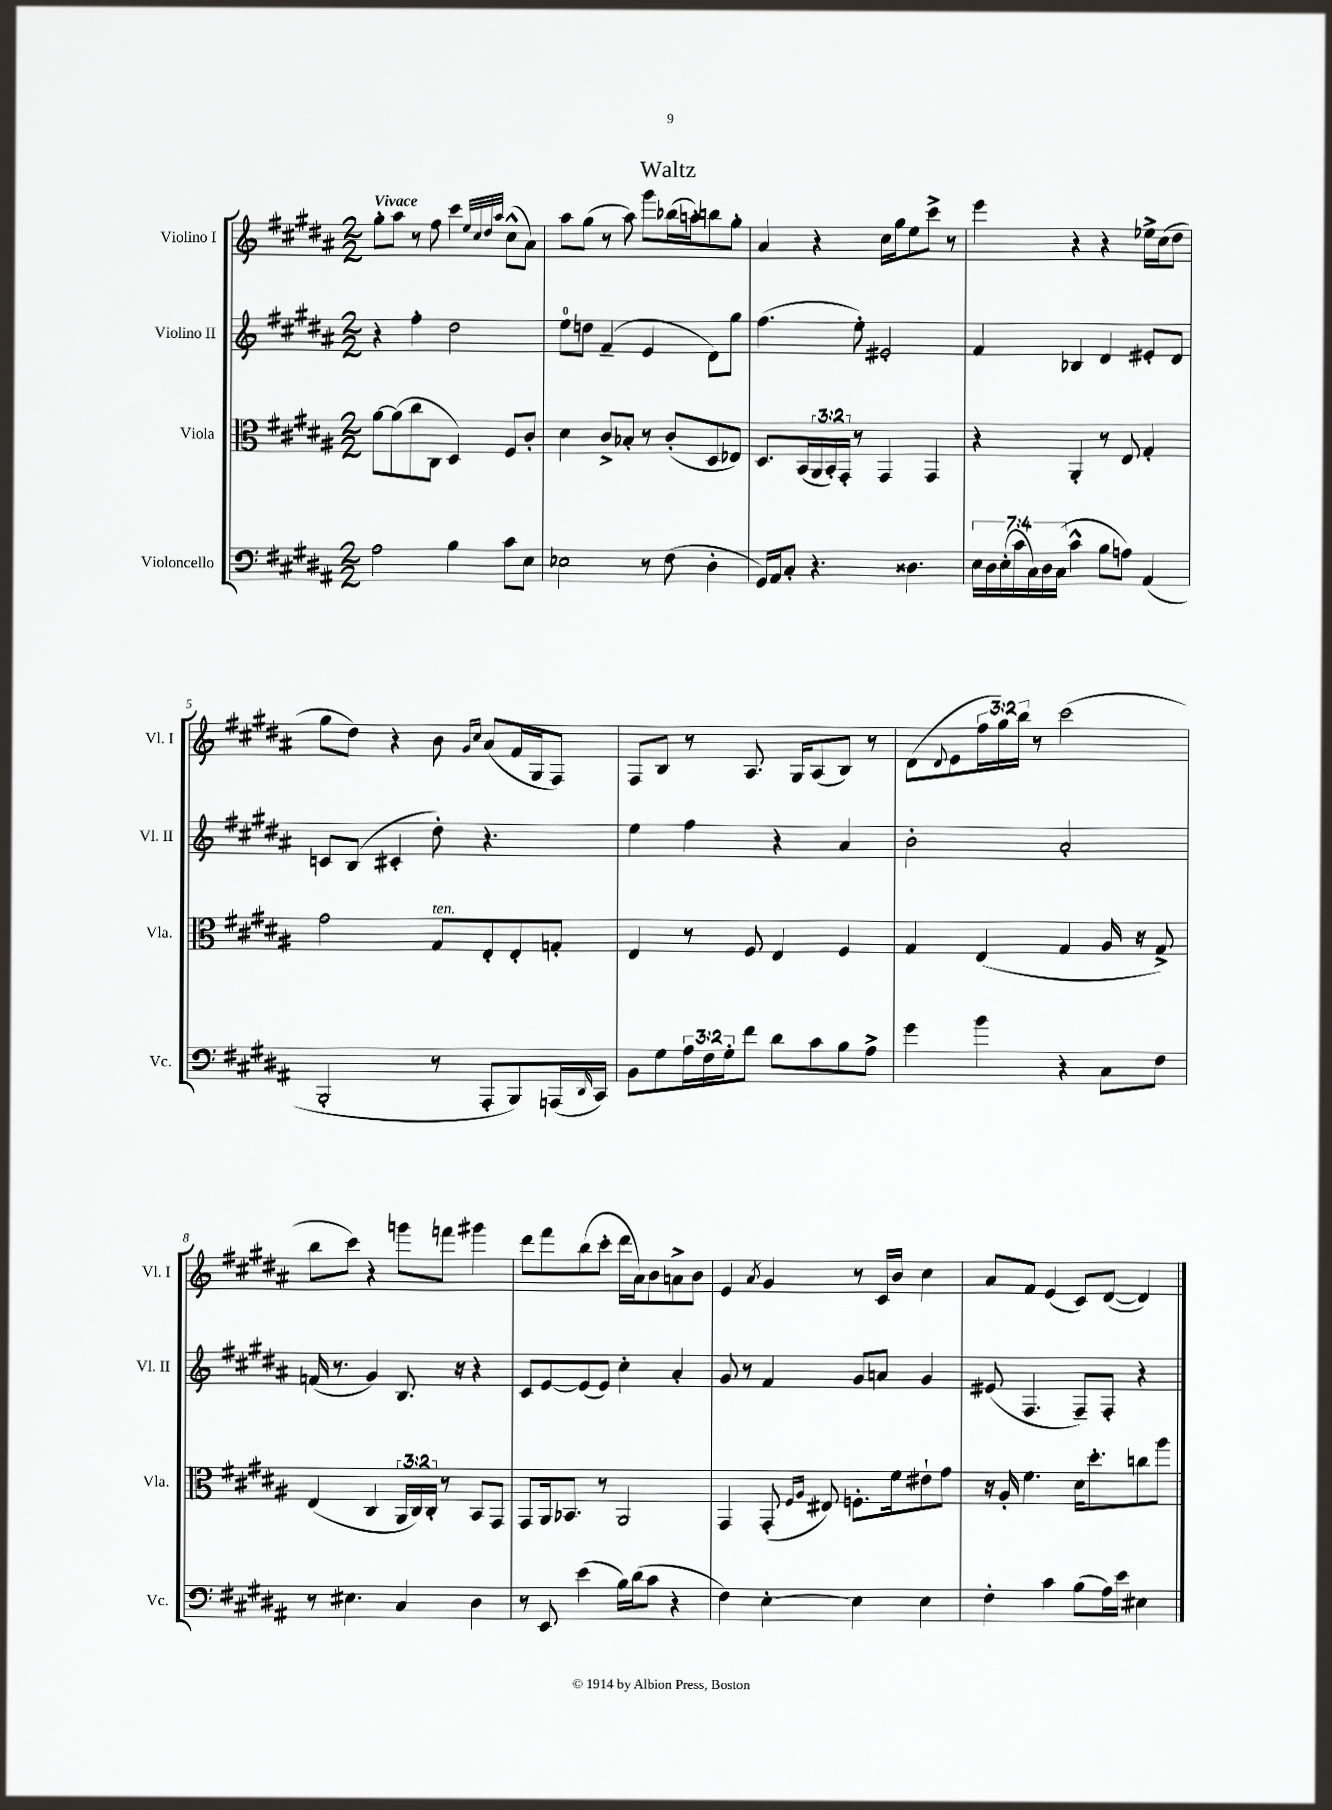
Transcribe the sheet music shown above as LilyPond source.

\header { title = "Waltz" }
<<
\new StaffGroup <<
\new Staff = "s0" \with { instrumentName = "Violino I" shortInstrumentName = "Vl. I" } {
    \clef treble \key b \major \numericTimeSignature \time 2/2 \override Staff.TupletNumber.text = #tuplet-number::calc-fraction-text \tempo "Vivace"
    gis''8-. ais''8 r8 fis''8 cis'''4 \grace { e''32 cis''32 dis''32 ais''32 } cis''8-^( ais'8) |
    ais''8 gis''8( r8 ais''8) gis'''8 bes''16( a''16-.) b''8 gis''8-. |
    ais'4 r4 cis''16 gis''16 e''8 cis'''8-> r8 |
    e'''4 r4 r4 ees''16-> cis''16( dis''8 |
    gis''8 dis''8) r4 b'8 \grace { gis'16 cis''16 } ais'8( fis'16 gis16 fis8) |
    fis8 b8 r8 ais8. gis16 ais8( b8) r8 |
    dis'8( \appoggiatura { dis'8 } e'8 \tuplet 3/2 { fis''16 gis''16) b''16 } r8 cis'''2( |
    b''8 cis'''8) r4 g'''8 f'''8 gis'''4 |
    dis'''8 fis'''8 b''8( cis'''8-. dis'''16 ais'16) b'8 a'8-> b'8 |
    e'4 \acciaccatura { ais'8 } gis'4 r8 cis'16 b'16 cis''4 |
    ais'8 fis'8 e'4( cis'8) dis'8~( dis'4) \bar "|." |
}
\new Staff = "s1" \with { instrumentName = "Violino II" shortInstrumentName = "Vl. II" } {
    \clef treble \key b \major \numericTimeSignature \time 2/2
    r4 fis''4-. dis''2 |
    e''8-0 d''8 fis'4--( e'4 dis'8) gis''8 |
    fis''4.( e''8-.) eis'2-. |
    fis'4 bes4 dis'4 eis'8-. dis'8 |
    c'8 b8( cis'4-. dis''8-.) r4. |
    e''4 fis''4 r4 ais'4 |
    b'2-. ais'2-. |
    f'16( r8. gis'4) b8. r16 r4 |
    cis'8 e'8~ e'8( e'8) cis''4-. ais'4-. |
    gis'8 r8 fis'4 gis'8 a'8 gis'4 |
    eis'8( fis4. fis8--) fis8-. r4 \bar "|." |
}
\new Staff = "s2" \with { instrumentName = "Viola" shortInstrumentName = "Vla." } {
    \clef alto \key b \major \numericTimeSignature \time 2/2 \override Staff.TupletNumber.text = #tuplet-number::calc-fraction-text
    ais'8~ ais'8( cis''8 cis8 dis4) fis8 cis'8-. |
    dis'4 cis'8-> bes8-. r8 cis'8-.( dis8 ees8) |
    dis8. b,16( \tuplet 3/2 { ais,16 b,16-.) gis,16-. } r8 gis,4 gis,4 |
    r4 ais,4-. r8 e8 gis4-. |
    gis'2 gis8^\markup { \italic "ten." } e8-. e8-. g8-. |
    e4 r8 fis8 e4 fis4 |
    gis4 e4( gis4 ais16 r16 gis8->) |
    e4( cis4 \tuplet 3/2 { ais,16 cis16) cis16-. } r8 b,8 gis,8 |
    gis,8 ais,16 bes,8. r8 ais,2 |
    gis,4 gis,8-.( \grace { fis16 ais16 } eis8) f8.-. fis'16 eis'8-! gis'8 |
    r16 ais16-. fis'4. dis'16 dis''8.-. c''8 ais''8 \bar "|." |
}
\new Staff = "s3" \with { instrumentName = "Violoncello" shortInstrumentName = "Vc." } {
    \clef bass \key b \major \numericTimeSignature \time 2/2 \override Staff.TupletNumber.text = #tuplet-number::calc-fraction-text
    ais2 b4 cis'8 e8 |
    ees2 r8 fis8( dis4-. |
    gis,16) ais,16 cis8-. r4. disis4. |
    \tuplet 7/4 { e16 dis16 e16-.( cis'16 cis16) dis16 cis16( } cis'4-^ b8 a8) ais,4( |
    b,,2-. r8 ais,,8-. b,,8) a,,16( \grace { dis,16 } cis,16) |
    b,8 gis8 \tuplet 3/2 { ais16 fis16 gis16-. } fis'8 dis'8 cis'8 b8 ais8-> |
    gis'4 b'4 r4 cis8 fis8 |
    r8 eis4. cis4 dis4 |
    r8 e,8 e'4( b16) dis'16( cis'8 r4 |
    fis4) e4~-. e4 e4 |
    fis4-. cis'4 b8( ais16) e'16 eis4 \bar "|." |
}
>>
>>
